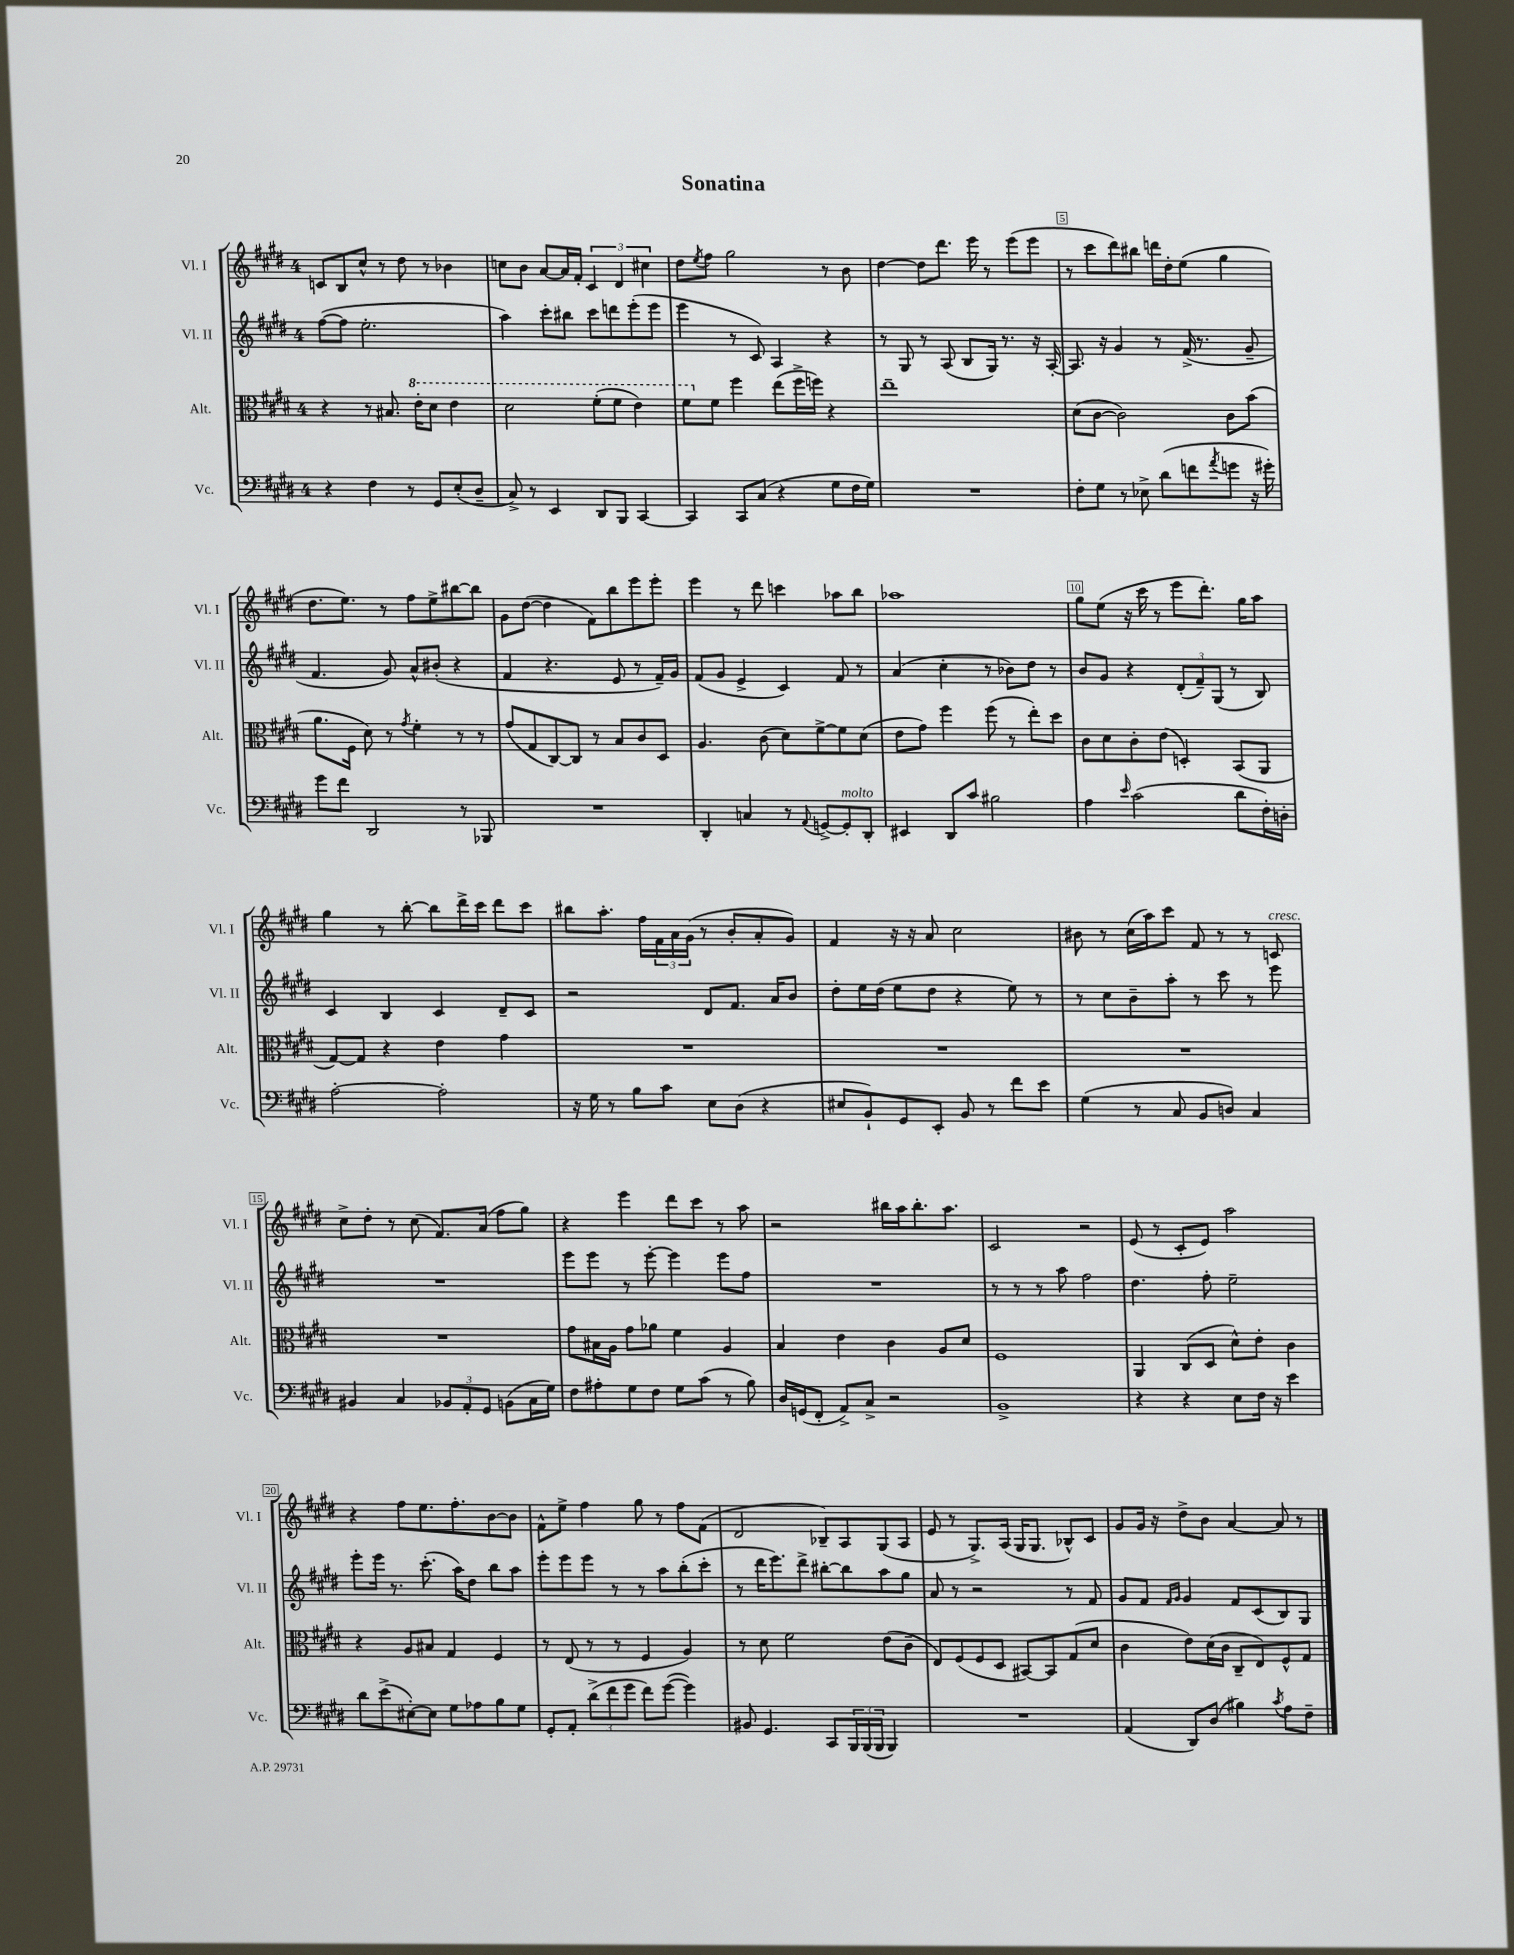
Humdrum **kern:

**kern	**kern	**kern	**kern
*part4	*part3	*part2	*part1
*staff4	*staff3	*staff2	*staff1
*I"Vc.	*I"Alt.	*I"Vl. II	*I"Vl. I
*I'Vc.	*I'Alt.	*I'Vl. II	*I'Vl. I
*clefF4	*clefC3	*clefG2	*clefG2
*k[f#c#g#d#]	*k[f#c#g#d#]	*k[f#c#g#d#]	*k[f#c#g#d#]
*M4/4	*M4/4	*M4/4	*M4/4
=1	=1	=1	=1
4r	4r	([8ff#\L	8cn/L
.	.	8ff#\J]	8B/
4F#\	8r	2.ee'\	8cc#^^/J
.	8.B#X/	.	8r
8r	.	.	8dd#\
*	*8va	*	*
.	16ee'\KL	.	.
8GG#/L	8dd#\J	.	8r
(8E'/	4ee\	.	4b-X\
8D#~/J	.	.	.
=2	=2	=2	=2
8C#^/)	2dd#\	4aa\)	8ccn\L
8r	.	.	8b\J
4EE/	.	8ccc#'\L	[8a/L
.	.	8bb#X\J	16a/L]
.	.	.	16f#'/JJ
8DD#/L	(8ff#'\L	8ccc#\L	6c#/
8BBB/J	8ff#\J	8dddn\	.
.	.	.	6d#/
[4CC#/	4ee\)	(8eee'\	.
.	.	.	6cc#X\
.	.	8eee\J	.
=3	=3	=3	=3
4CC#/]	8ff#\L	4eee\	8dd#\L
.	.	.	8qee/
*	*X8va	*	*
.	8f#\J	.	8ff#\J
8CC#/L	4ff#\	8r	2gg#\
(8C#/J	.	8c#/)	.
4r	(8ee\L	4A/	.
.	16ff#^\L	.	.
.	16ffn\JJ)	.	.
8G#\L	4r	4r	8r
16F#\L	.	.	8b\
16G#\JJ)	.	.	.
=4	=4	=4	=4
1r	1ee~	8r	[4dd#\
.	.	8G#/	.
.	.	8r	8dd#\L]
.	.	(8A/	8.ddd#\J
.	.	8B/L	.
.	.	.	16eee\
.	.	16G#/Jk)	8r
.	.	8.r	.
.	.	.	(8eee\L
.	.	16r	8eee\J
.	.	[16A'/	.
=5	=5	=5	=5
8F#'\L	(8d#\L	8.A/]	8r
8G#\J	[8c#\J	.	8ccc#\L
.	.	16r	.
8r	2c#\])	4g#/	8ddd#\)
8E-X^\	.	.	8bb#X\J
(8d#\L	.	8r	16dddn\LL
.	.	.	16dd#'\J
8fn\	.	(16f#^/	(8ee\J
.	.	8.r	.
8qa/	.	.	.
8gn\J	8c#\L	.	4gg#\
16r	(8b\J	8g#~/	.
16g#X'\)	.	.	.
!!LO:LB:g=z
=6	=6	=6	=6
8g#\L	8.a\L	4.f#/	8.dd#\L
8f#\J	.	.	.
.	16F#\Jk	.	8.ee\J)
2DD#/	8d#\)	.	.
.	8r	8g#/)	8r
.	8qg#/	.	.
.	4f#'\	8a^^/L	8ff#\L
.	.	(8b#X'/J	8ee^\
8r	8r	4r	[8bb#X\
8BBB-X/	8r	.	8bb#\J]
=7	=7	=7	=7
1r	(8g#/L	4f#/	8g#\L
.	8G#/	.	([8dd#\J
.	[8C#/)	4.r	4dd#\]
.	8C#/J]	.	.
.	8r	.	8f#\L)
.	8B/L	8e/	8bb\
.	8c#/	8r	8eee\
.	8D#/J	16f#~/LL)	8eee'\J
.	.	16g#/JJ	.
=8	=8	=8	=8
4DD#'/	4.A/	(8f#/L	4eee\
.	.	8g#/J	.
4Cn/	.	4e^/	8r
.	(8c#\	.	8ddd#\
8r	8d#\L)	4c#/)	4cccn\
8qqAA/	.	.	.
[8GGn^/L	[8f#^\	.	.
!LO:TX:a:i:t=molto	!	!	!
8GG'/]	8f#\]	8f#/	8aa-X\L
8DD#'/J	(8d#\J	8r	8bb\J
=9	=9	=9	=9
4EE#X/	8e\L	(4a/	1aa-X
.	8g#\J)	.	.
8DD#/L	4ff#\	4cc#'\	.
8c#/J	.	.	.
2B#X\	(8ff#\	8r	.
.	8r	8b-X\L)	.
.	8ee'\L)	8dd#\J	.
.	8dd#\J	8r	.
=10	=10	=10	=10
4A\	8c#\L	8b/L	8gg#\L
.	8d#\	8g#/J	(8ee\J
16qqe/	.	.	.
(2c#\	8c#'\	4r	16r
.	.	.	16ccc#\
.	(8e\J	.	8r
.	4Dn'/)	(12d#'/L	8eee\L
.	.	12f#~/)	.
.	.	.	8.ddd#'\J)
.	.	(12G#/J	.
8d#\L	(8BB/L	8r	.
.	.	.	16gg#\KL
16F#'\L)	8AA/J	8B/)	8aa\J
16Dn'\JJ	.	.	.
!!LO:LB:g=z
=11	=11	=11	=11
[2A'\	[8G#/L)	4c#/	4gg#\
.	8G#/J]	.	.
.	4r	4B/	8r
.	.	.	[8bb'\
2A'\]	4e\	4c#/	8bb\L]
.	.	.	16ddd#^\L
.	.	.	16ccc#\JJ
.	4g#\	8d#~/L	8ddd#\L
.	.	8c#/J	8ccc#\J
=12	=12	=12	=12
16r	1r	2r	8bb#X\L
16G#\	.	.	.
8r	.	.	8.aa'\J
8B\L	.	.	.
.	.	.	16ff#\LL
8c#\J	.	.	24f#\
.	.	.	24a\
.	.	.	(24g#\JJ
8E\L	.	8d#/L	8r
(8D#\J	.	8.f#/J	8b'/L
4r	.	.	8a'/
.	.	16a/KL	.
.	.	8b/J	8g#/J)
=13	=13	=13	=13
8E#X/L	1r	8dd#'\L	4f#/
8BB`/)	.	16ee\L	.
.	.	(16dd#\JJ	.
8GG#/	.	8ee\L	16r
.	.	.	16r
8EE'/J	.	8dd#\J	8a/
8BB/	.	4r	2cc#\
8r	.	.	.
8f#\L	.	8ee\)	.
8e\J	.	8r	.
=14	=14	=14	=14
(4G#\	1r	8r	8b#X\
.	.	8cc#\L	8r
8r	.	8b~\	(16cc#\LL
.	.	.	16aa\J)
8C#/	.	8aa'\J	8ccc#\J
8BB/L	.	8r	8f#/
8Dn/J)	.	8ccc#\	8r
4C#/	.	8r	8r
!	!	!	!LO:TX:a:i:t=cresc.
.	.	8eee\	8cn/
!!LO:LB:g=z
=15	=15	=15	=15
4BB#X/	1r	1r	8cc#^\L
.	.	.	8dd#'\J
4C#/	.	.	8r
.	.	.	(8cc#\
12BB-X/L	.	.	8.f#/L)
12AA'/	.	.	.
12GG#/J	.	.	.
.	.	.	(16a/Jk
(8BBn\L	.	.	8ff#\L
16C#\L	.	.	8gg#\J)
16G#\JJ)	.	.	.
=16	=16	=16	=16
8F#\L	8g#\L	8eee\L	4r
8A#X'\	16B#X\L	8eee\J	.
.	16A\JJ	.	.
8G#\	8g#\L	8r	4eee\
8F#\J	8a-X\J	[8eee'\	.
8G#\L	4f#\	4eee\]	8ddd#\L
(8c#\J	.	.	8ccc#\J
8r	4A/	8eee\L	8r
8B\)	.	8ff#\J	8aa\
=17	=17	=17	=17
16D#/LL	4B/	1r	2r
(16GGn/J	.	.	.
8FF#'/J	.	.	.
8AA^/L)	4e\	.	.
8C#^/J	.	.	.
2r	4c#\	.	16bb#X\LL
.	.	.	16aa\J
.	.	.	8.bb#'\
.	8A/L	.	.
.	.	.	8.aa\J
.	8d#/J	.	.
=18	=18	=18	=18
1BB^	1F#	8r	2c#/
.	.	8r	.
.	.	8r	.
.	.	8aa\	.
.	.	2ff#\	2r
=19	=19	=19	=19
4r	4AA/	4.dd#\	(8e/
.	.	.	8r
4r	(8C#/L	.	8c#'/L
.	8D#/J	8ff#'\	8e/J)
8E\L	8d#^^\L)	2ee~\	2aa\
16F#\Jk	8e'\J	.	.
16r	.	.	.
4e\	4c#\	.	.
!!LO:LB:g=z
=20	=20	=20	=20
8d#\L	4r	8eee'\L	4r
(8e^\	.	16eee\Jk	.
.	.	8.r	.
[8E#X'\)	8A/L	.	8ff#\L
8E#\J]	8B#X/J	(8.ccc#'\	8.ee\
8G#\L	4G#/	.	.
.	.	16aa\KL)	8.ff#'\
8A-X\	.	8dd#\J	.
8B\	4F#/	8bb\L	[8b\
8G#\J	.	8aa\J	8b\J]
=21	=21	=21	=21
8GG#'/L	8r	8eee'\L	8f#^^\L
8AA'/J	(8E/	8eee\	8ee^\J
(12d#^\L	8r	8eee\J	4ff#\
12f#\	.	.	.
.	8r	8r	.
12g#\J	.	.	.
8f#\L)	4F#/	8r	8gg#\
([8g#\J	.	8aa\L	8r
4g#\])	4A/)	(8bb'\	8ff#\L
.	.	8ccc#'\J	(8f#\J
=22	=22	=22	=22
8BB#X/	8r	8r	2d#/
4.GG#/	8d#\	16ddd#\KL	.
.	.	8.eee\)	.
.	2f#\	.	.
.	.	8ddd#^\J	.
8CC#/L	.	[8bb#X'\L	8B-X~/L)
24BBB/L	.	8bb#\]	8A/
(24BBB/	.	.	.
24BBB/JJ	.	.	.
4BBB/)	(8e\L	8aa\	(8G#/
.	8c#~\J	8gg#\J	8A/J
=23	=23	=23	=23
1r	8E/L)	8a/	8e/
.	(8F#/	8r	8r
.	8F#/	2r	8.G#^/L)
.	8D#/J	.	.
.	.	.	(16A/Jk
.	[8BB#X/L)	.	16G#/KL
.	.	.	8.G#/J
.	8BB#/]	.	.
.	(8G#/	8r	8B-X^^/L)
.	8d#/J	8f#/	8c#/J
=24	=24	=24	=24
(4AA/	4c#\	8g#/L	8g#/L
.	.	8f#/J	16g#/Jk
.	.	.	16r
.	.	16qqf#/LL	.
.	.	16qqg#/JJ	.
8DD#/L)	8e\L)	4g#/	8dd#^\L
(8D#/J	(16d#\L	.	8b\J
.	16c#\JJ	.	.
4B#X\)	8C#~/L	8f#/L	[4a/
.	8E/)	(8c#/	.
8qc#/	.	.	.
8A\L	8F#^^/	8B/)	8a/]
8F#~\J	8G#/J	8G#/J	8r
==	==	==	==
*-	*-	*-	*-
